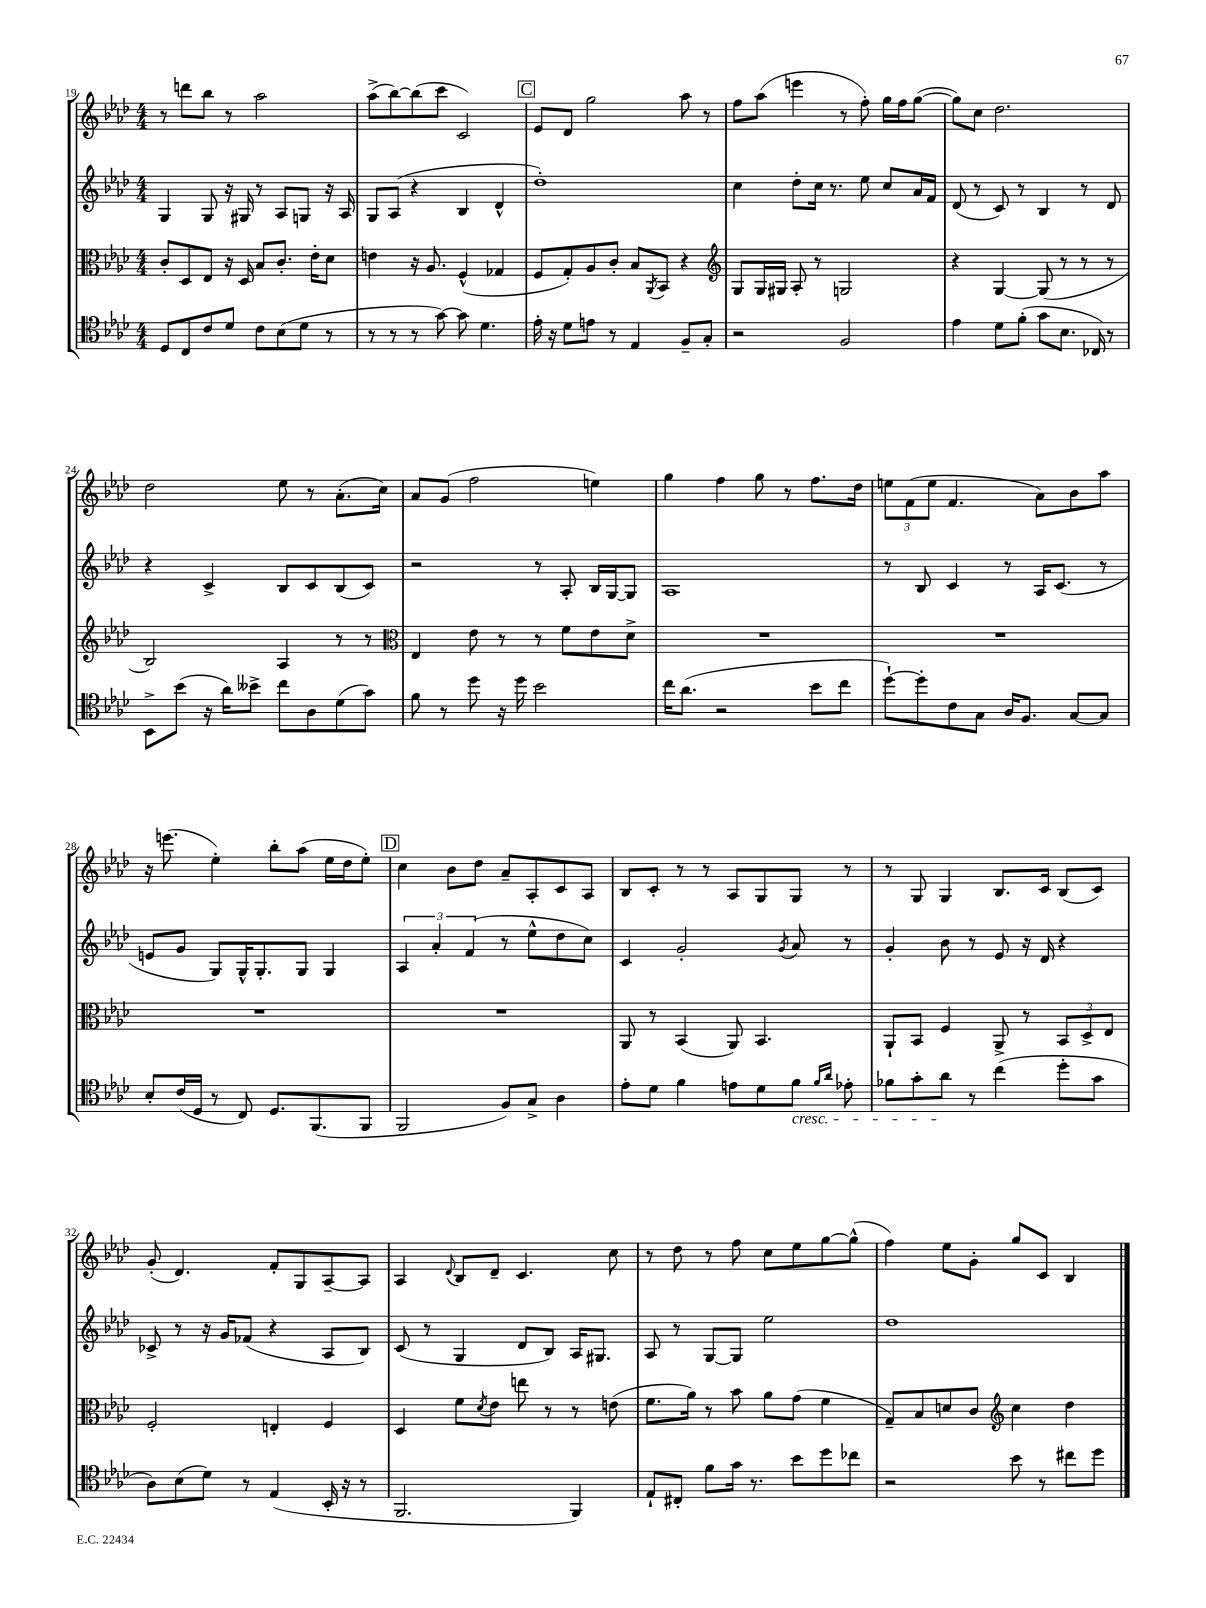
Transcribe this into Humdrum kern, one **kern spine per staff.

**kern	**kern	**kern	**kern
*part4	*part3	*part2	*part1
*staff4	*staff3	*staff2	*staff1
*clefC4	*clefC3	*clefG2	*clefG2
*k[b-e-a-d-]	*k[b-e-a-d-]	*k[b-e-a-d-]	*k[b-e-a-d-]
*M4/4	*M4/4	*M4/4	*M4/4
=19	=19	=19	=19
8D-/L	8c'/L	4G/	8r
8C/	8D-/	.	8dddn\L
8c/	8E-/J	8G/	8bb-\J
8d-/J	16r	16r	8r
.	16D-/	16G#X/	.
8c\L	8B-/L	8r	2aa-\
(8B-\	8.c'/J	8A-/L	.
8d-\J	.	8Gn/J	.
.	16e-'\KL	.	.
8r	8d-\J	16r	.
.	.	16A-/	.
=20	=20	=20	=20
8r	4en\	8G/L	(8aa-^\L
8r	.	(8A-/J	[8bb-\)
8r	16r	4r	(8bb-\]
.	8.A-/	.	.
[8g\)	.	.	8ccc\J
8g\]	(4F^^/	4B-/	2c/)
4.d-\	.	.	.
.	4G-X/	4d-^^/	.
!!LO:REH:place=s1:t=C
=21	=21	=21	=21
16e-'\	8F/L	1dd-')	8e-/L
16r	.	.	.
8d-\L	8G'/)	.	8d-/J
8en\J	8A-/	.	2gg\
8r	8c'/J	.	.
4E-/	8B-/L	.	.
.	8qAA-/	.	.
.	8BB-/J	.	.
8F~/L	4r	.	8aa-\
8G'/J	.	.	8r
=22	=22	=22	=22
*	*clefG2	*	*
2r	8G/L	4cc\	8ff\L
.	16G/L	.	(8aa-\J
.	16G#X/JJ	.	.
.	8A-'/	8dd-'\L	4eeen\
.	8r	16cc\Jk	.
.	.	8.r	.
2F/	2Gn/	.	8r
.	.	8ee-\	8ff'\)
.	.	8cc/L	16gg\LL
.	.	.	16ff\J
.	.	16a-/L	([8gg\J
.	.	16f/JJ	.
=23	=23	=23	=23
4e-\	4r	(8d-/	8gg\L])
.	.	8r	8cc\J
8d-\L	[4G/	8c/)	2.dd-\
(8f'\J	.	8r	.
8g\L	(8G/]	4B-/	.
8.B-\J	8r	.	.
.	8r	8r	.
16C-X/)	.	.	.
8r	8r	8d-/	.
!!LO:LB:g=z
=24	=24	=24	=24
8BB-^\L	2B-/)	4r	2dd-\
(8b-\J	.	.	.
16r	.	4c^/	.
16a-\KL)	.	.	.
8b--X^\J	.	.	.
8cc\L	4A-/	8B-/L	8ee-\
8A-\	.	8c/	8r
(8d-\	8r	(8B-/	(8.a-'\L
8g\J)	8r	8c/J)	.
.	.	.	16cc\Jk)
=25	=25	=25	=25
*	*clefC3	*	*
8f\	4E-/	2r	8a-/L
8r	.	.	(8g/J
8dd-\	8e-\	.	2ff\
16r	8r	.	.
16dd-\	.	.	.
2b-\	8r	8r	.
.	8f\L	8A-'/	.
.	8e-\	16B-/LL	4een\)
.	.	[16G/J	.
.	8d-^\J	8G/J]	.
=26	=26	=26	=26
16cc\KL	1r	1A-	4gg\
(8.a-\J	.	.	.
2r	.	.	4ff\
.	.	.	8gg\
.	.	.	8r
8b-\L	.	.	8.ff\L
8cc\J	.	.	.
.	.	.	16dd-\Jk
=27	=27	=27	=27
[8dd-`\L)	1r	8r	12een\L
.	.	.	(12f\
8dd-'\]	.	8B-/	.
.	.	.	12ee\J
8c\	.	4c/	4.f/
8G\J	.	.	.
16A-/KL	.	8r	.
8.F/J	.	.	.
.	.	16A-/KL	8a-\L)
.	.	(8.c/J	.
[8G/L	.	.	8b-\
8G/J]	.	8r	8aa-\J
!!LO:LB:g=z
=28	=28	=28	=28
8B-'/L	1r	8en/L	16r
.	.	.	(8.eeen\
(16c/L	.	8g/J	.
16D-/JJ	.	.	.
8r	.	8G/L)	4ee-'\)
8C/)	.	16G^^/K	.
.	.	8.G'/	.
8.D-/L	.	.	8bb-'\L
.	.	8G/J	(8aa-\J
(8.FF/	.	.	.
.	.	4G/	16ee-\LL
.	.	.	16dd-\J
8FF/J	.	.	8ee-'\J)
!!LO:REH:place=s1:t=D
=29	=29	=29	=29
2FF/	1r	6A-/	4cc\
.	.	6a-'/	.
.	.	.	8b-\L
.	.	(6f/	.
.	.	.	8dd-\J
8F/L)	.	8r	8a-~/L
8G^/J	.	8ee-^^\L	8A-'/
4A-\	.	8dd-\	8c/
.	.	8cc\J)	8A-/J
=30	=30	=30	=30
8e-'\L	8AA-/	4c/	8B-/L
8d-\J	8r	.	8c'/J
4f\	(4BB-/	2g'/	8r
.	.	.	8r
8en\L	8AA-/)	.	8A-/L
8d-\	4.BB-/	.	8G/
.	.	8qg/	.
!LO:TX:b:i:t=cresc.	!	!	!
8f\J	.	8a-/	8G/J
16qqf/LL	.	.	.
16qqa-/JJ	.	.	.
8e-X'\	.	8r	8r
=31	=31	=31	=31
8f-X\L	8AA-`/L	4g'/	8r
8g'\	8BB-/J	.	8G/
8a-\J	4F/	8b-\	4G/
8r	.	8r	.
(4cc\	8AA-^/	8e-/	8.B-/L
.	8r	16r	.
.	.	16d-/	16c/Jk
8dd-'\L	12BB-/L	4r	(8B-/L
.	12D-^/	.	.
8g\J	.	.	8c/J)
.	12E-/J	.	.
!!LO:LB:g=z
=32	=32	=32	=32
8A-\L)	2F'/	8c-X^/	(8g'/
(8B-\	.	8r	4.d-/)
8d-\J)	.	16r	.
.	.	16g/KL	.
8r	.	(8f-X/J	.
(4E-/	4En'/	4r	8f'/L
.	.	.	8G/
16BB-'/	4F/	8A-/L	[8A-~/
16r	.	.	.
8r	.	8B-/J)	8A-/J]
=33	=33	=33	=33
2.FF/	4D-/	(8c/	4A-/
.	.	8r	.
.	.	.	8qqd-/
.	8f\L	4G/	8B-/L
.	8qd-/	.	.
.	8e-\J	.	8d-~/J
.	8een\	8d-/L	4.c/
.	8r	8B-/J)	.
4FF/)	8r	16A-/KL	.
.	.	8.G#X/J	.
.	(8en\	.	8cc\
=34	=34	=34	=34
8E-`/L	8.f\L	8A-/	8r
8C#X'/J	.	8r	8dd-\
.	16a-\Jk)	.	.
8f\L	8r	[8G/L	8r
16g\Jk	8b-\	8G/J]	8ff\
8.r	.	.	.
.	8a-\L	2ee-\	8cc\L
8b-\L	(8g\J	.	8ee-\
8dd-\	4f\	.	[8gg\
8cc-X\J	.	.	(8gg^^\J]
=35	=35	=35	=35
2r	8G~/L)	1dd-	4ff\)
.	8B-/	.	.
.	8dn/	.	8ee-\L
.	8c/J	.	8g'\J
*	*clefG2	*	*
8b-\	4cc\	.	8gg/L
8r	.	.	8c/J
8cc#X\L	4dd-\	.	4B-/
8dd-\J	.	.	.
==	==	==	==
*-	*-	*-	*-
